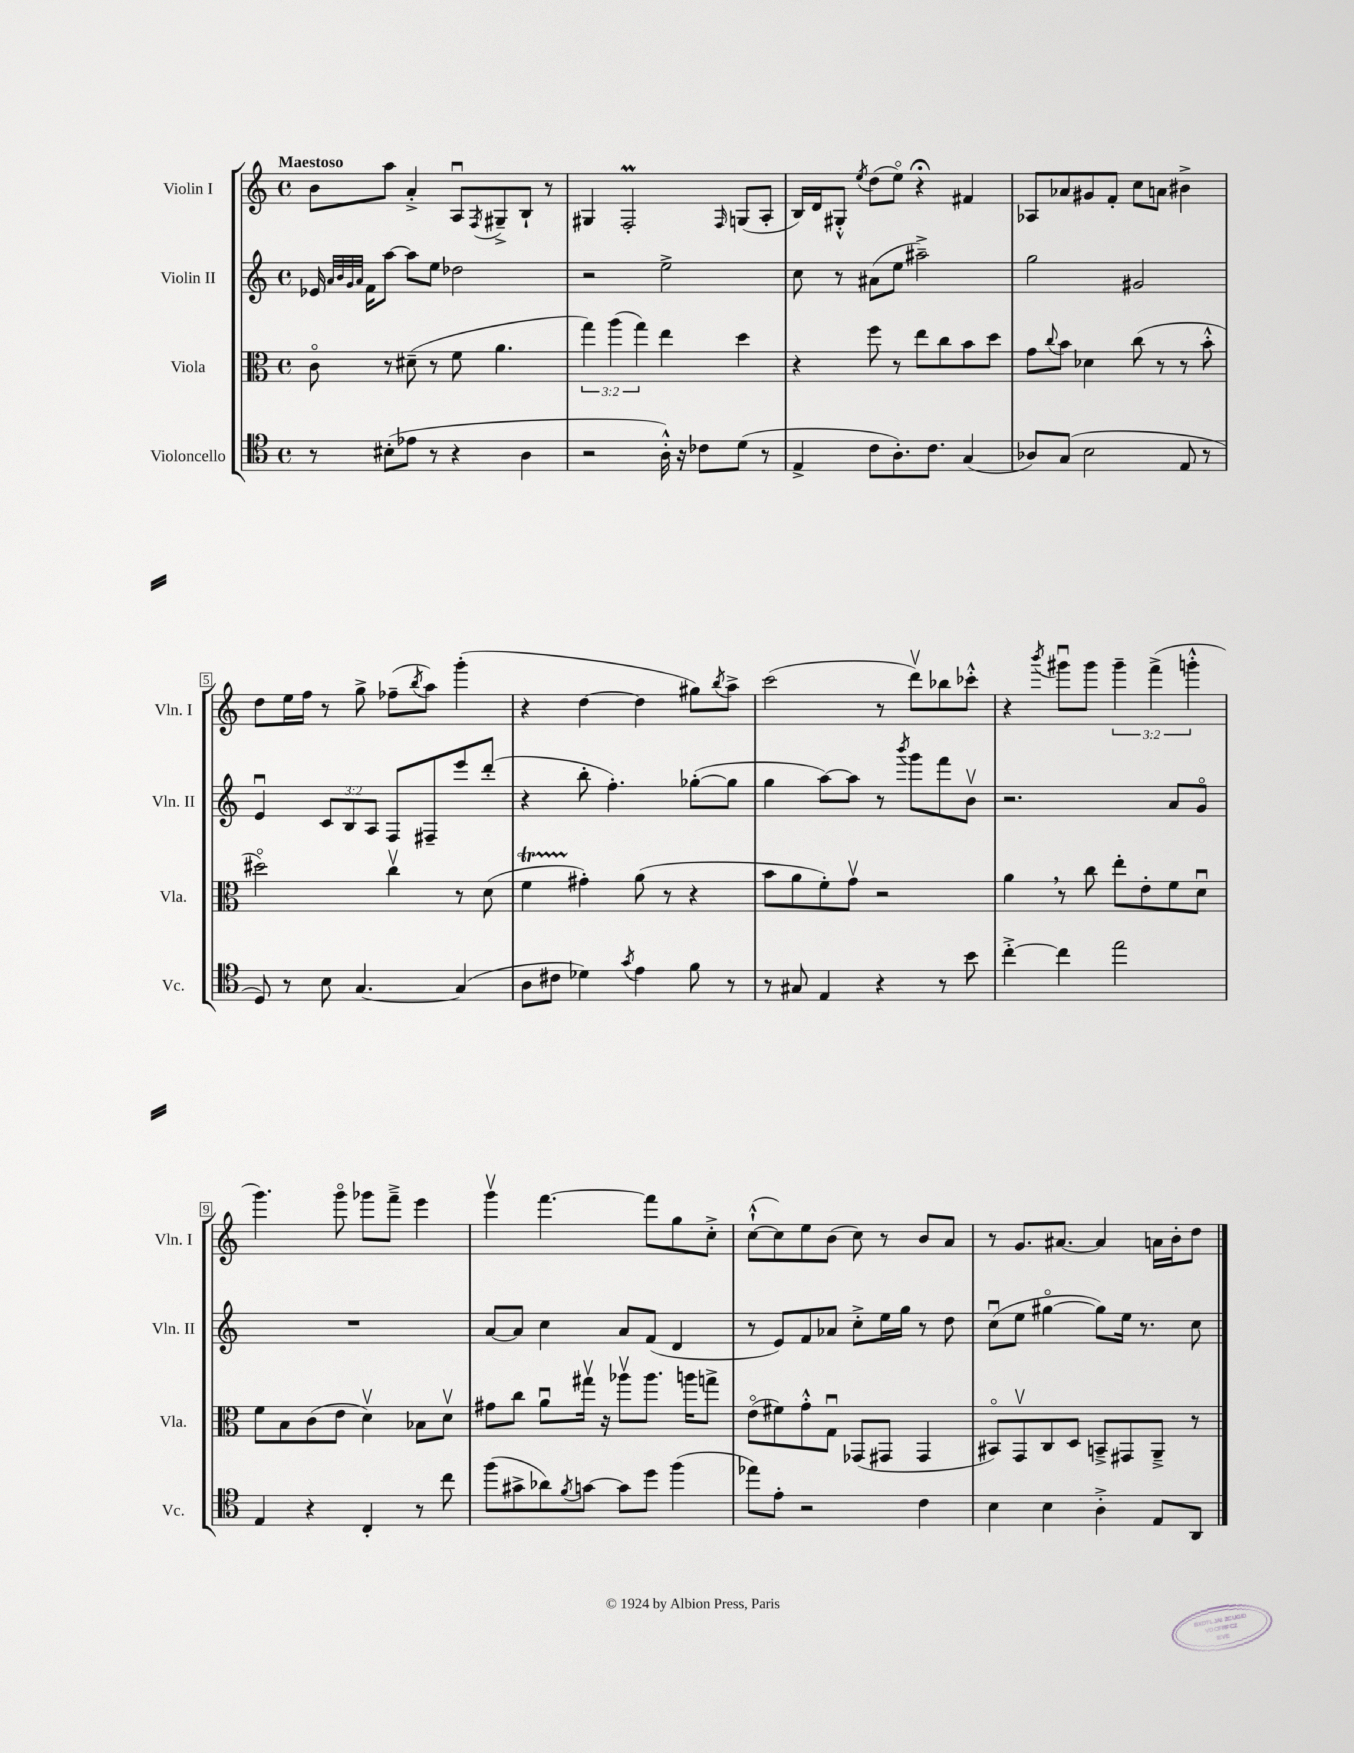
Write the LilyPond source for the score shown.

<<
\new StaffGroup <<
\new Staff = "s0" \with { instrumentName = "Violin I" shortInstrumentName = "Vln. I" } {
    \clef treble \key c \major \defaultTimeSignature \time 4/4 \override Staff.TupletNumber.text = #tuplet-number::calc-fraction-text \tempo "Maestoso"
    b'8 a''8 a'4-.-> a8\downbow \acciaccatura { f8 } gis8---> b8-! r8 |
    gis4 f2-.\prall \grace { f16 } g8( a8-. |
    b16) d'16 gis8-.-^ \acciaccatura { e''8 } d''8( e''8\flageolet) r4\fermata fis'4 |
    aes8 aes'8 gis'8 f'8-. c''8 a'8 bis'4-> |
    d''8 e''16 f''16 r8 g''8-> fes''8--( \acciaccatura { b''8 } a''8) g'''4-.( |
    r4 d''4~ d''4 gis''8) \acciaccatura { b''8 } a''8-> |
    c'''2( r8 d'''8\upbow) bes''8 ces'''8-.-^ |
    r4 \acciaccatura { b'''8 } gis'''8\downbow gis'''8 \tuplet 3/2 { gis'''4-- f'''4->( g'''4-.-^ } |
    g'''4.) g'''8\flageolet ges'''8 f'''8---> e'''4 |
    g'''4\upbow f'''4.~ f'''8 g''8 c''8-.-> |
    c''8~-!-^( c''8) e''8 b'8( c''8) r8 b'8 a'8 |
    r8 g'8. ais'8.~ ais'4 a'16 b'16-. d''8 \bar "|." |
}
\new Staff = "s1" \with { instrumentName = "Violin II" shortInstrumentName = "Vln. II" } {
    \clef treble \key c \major \defaultTimeSignature \time 4/4 \override Staff.TupletNumber.text = #tuplet-number::calc-fraction-text
    ees'16 \grace { a'32 b'32 g'32 a'32 } f'16 a''8~ a''8 e''8 des''2 |
    r2 e''2-> |
    c''8 r8 ais'8( e''8 ais''2--->) |
    g''2 gis'2 |
    e'4\downbow \tuplet 3/2 { c'8 b8 a8 } f8 fis8-- e'''8 d'''8-.( |
    r4 b''8-. f''4.-.) ges''8~-.( ges''8 |
    g''4 a''8~) a''8 r8 \acciaccatura { b'''8 } g'''8 f'''8 b'8\upbow |
    r2. a'8 g'8\flageolet |
    R1 |
    a'8~ a'8 c''4 a'8 f'8( d'4 |
    r8 e'8) f'8 aes'8 c''8-.-> e''16 g''16 r8 d''8 |
    c''8\downbow( e''8 gis''4~\flageolet gis''8) e''16 r8. c''8 \bar "|." |
}
\new Staff = "s2" \with { instrumentName = "Viola" shortInstrumentName = "Vla." } {
    \clef alto \key c \major \defaultTimeSignature \time 4/4 \override Staff.TupletNumber.text = #tuplet-number::calc-fraction-text
    c'8\flageolet r8 dis'8--( r8 f'8 a'4. |
    \tuplet 3/2 { g''4) a''4( g''4) } e''4 d''4 |
    r4 f''8 r8 e''8 c''8 b'8 d''8 |
    g'8 \appoggiatura { c''8 } b'8 des'4 c''8( r8 r8 b'8-.-^ |
    dis''2\flageolet) c''4\upbow r8 d'8( |
    f'4\startTrillSpan gis'4-.\stopTrillSpan) a'8( r8 r4 |
    b'8 a'8 f'8-.) g'8\upbow r2 |
    a'4 \breathe r8 c''8 e''8-. e'8-. f'8 d'8\downbow |
    f'8 b8 c'8( e'8 d'4\upbow) bes8 d'8\upbow |
    gis'8 c''8 a'8\downbow gis''16\upbow r16 aes''8\upbow aes''8. a''16 g''8-> |
    e'8\flageolet( fis'8) g'8-.-^ g8\downbow ges,8( gis,8 gis,4 |
    bis,8\flageolet) g,8\upbow c8 d8 b,8---> gis,8 a,8---> r8 \bar "|." |
}
\new Staff = "s3" \with { instrumentName = "Violoncello" shortInstrumentName = "Vc." } {
    \clef tenor \key c \major \defaultTimeSignature \time 4/4
    r8 bis8-.( ees'8 r8 r4 a4 |
    r2 a16-.-^) r16 ces'8 d'8( r8 |
    e4-> c'8 a8.-.) c'8. g4( |
    aes8) g8( b2 e8 r8 |
    d8) r8 b8 g4.~ g4( |
    a8 cis'8 des'4) \acciaccatura { g'8 } e'4 f'8 r8 |
    r8 gis8 e4 r4 r8 b'8 |
    c''4~-.-> c''4 e''2 |
    e4 r4 c4-. r8 c''8 |
    f''8( gis'8-> aes'8) \acciaccatura { f'8 } g'8~ g'8 d''8 f''4( |
    ees''8) e'8-. r2 c'4 |
    b4 b4 a4-.-> e8 a,8 \bar "|." |
}
>>
>>
\layout { \context { \Score \override BarNumber.stencil = #(make-stencil-boxer 0.1 0.3 ly:text-interface::print) } }
